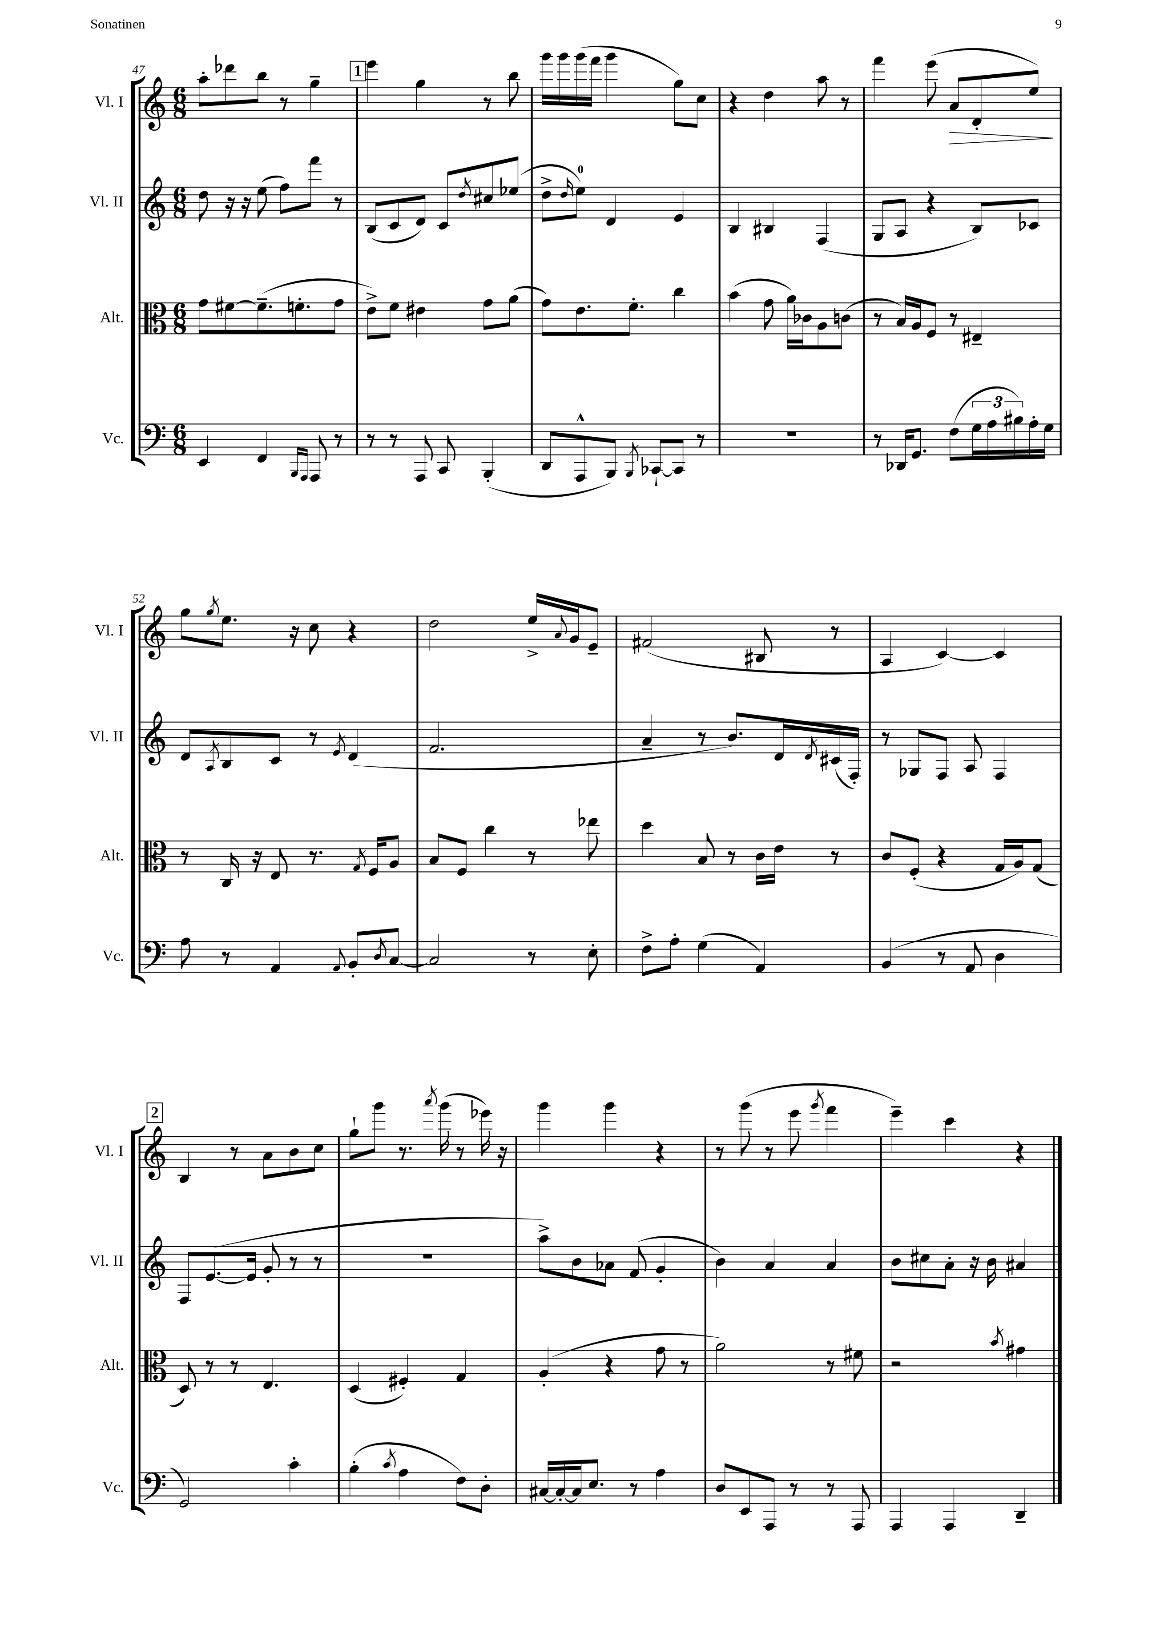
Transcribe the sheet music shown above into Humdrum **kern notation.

**kern	**kern	**kern	**kern	**dynam
*part4	*part3	*part2	*part1	*part1
*staff4	*staff3	*staff2	*staff1	*staff1
*I"Vc.	*I"Alt.	*I"Vl. II	*I"Vl. I	*
*I'Vc.	*I'Alt.	*I'Vl. II	*I'Vl. I	*
*clefF4	*clefC3	*clefG2	*clefG2	*
*k[]	*k[]	*k[]	*k[]	*
*M6/8	*M6/8	*M6/8	*M6/8	*
=47	=47	=47	=47	=47
4EE/	8g\L	8dd\	8aa'\L	.
.	[8f#X\	16r	8ddd-X\	.
.	.	16r	.	.
4FF/	(8.f#~\]	(8ee\	8bb\J	.
.	.	8ff\L)	8r	.
.	8.fn'\	.	.	.
16qqBBB/LL	.	.	.	.
16qqAAA/JJ	.	.	.	.
8AAA/	.	8fff\J	4gg~\	.
8r	8g\J	8r	.	.
!!LO:REH:place=s1:t=1
=48	=48	=48	=48	=48
8r	8e^\L)	(8B/L	4eee\	.
8r	8f\J	8c/	.	.
8AAA/	4e#X\	8d/J)	4gg\	.
8CC/	.	8c/L	.	.
.	.	8qdd/	.	.
(4BBB'/	8g\L	8cc#X/	8r	.
.	(8a\J	(8ee-X/J	8bb\	.
=49	=49	=49	=49	=49
8DD/L	8g\L)	8dd^\L	16ggg\LL	.
.	.	.	16ggg\	.
.	.	16qqdd/	.	.
8AAA^^/	8.e\	8ee\J)	(16ggg\	.
.	.	.	16fff\JJ	.
8BBB/J)	.	4d/	4ggg\	.
.	8.f'\J	.	.	.
8qBBB/	.	.	.	.
[8CC-X`/L	.	.	.	.
8CC-/J]	4cc\	4e/	8gg\L)	.
8r	.	.	8cc\J	.
=50	=50	=50	=50	=50
2.r	(4b\	4B/	4r	.
.	8g\	4B#X/	4dd\	.
.	16a\LL)	.	.	.
.	16c-X\J	.	.	.
.	8A\	(4F/	8aa\	.
.	(8cn\J	.	8r	.
=51	=51	=51	=51	=51
8r	8r	8G/L	4fff\	.
16DD-X/KL	16B/LL)	8A/J	.	.
8.GG/J	16A/J	.	.	.
.	8F/J	4r	(8eee\	.
!	!	!	!	!LO:HP:b
(8F\L	8r	.	8a/L	>
24G\L	4E#X~/	8B/L)	8d'/	.
24A\	.	.	.	.
24B#X\)	.	.	.	.
16A'\	.	8c-X/J	8ee/J)	.
16G\JJ	.	.	.	.
.	.	.	.	]
!!LO:LB:g=z
=52	=52	=52	=52	=52
8A\	8r	8d/L	8gg\L	.
.	.	8qA/	8qgg/	.
8r	16C/	8B/	8.ee\J	.
.	16r	.	.	.
4AA/	8E/	8c/J	.	.
.	.	.	16r	.
.	8.r	8r	8cc\	.
8qqAA/	.	8qe/	.	.
8BB'/L	.	(4d/	4r	.
.	8qG/	.	.	.
.	16F/KL	.	.	.
8qD/	.	.	.	.
[8C/J	8A/J	.	.	.
=53	=53	=53	=53	=53
2C/]	8B/L	2.f/	2dd\	.
.	8F/J	.	.	.
.	4cc\	.	.	.
8r	8r	.	16ee^/LL	.
.	.	.	8qqa/	.
.	.	.	16g/J	.
8E'\	8ee-X\	.	8e~/J	.
=54	=54	=54	=54	=54
8F^\L	4dd\	4a~/	(2f#X/	.
8A'\J	.	.	.	.
(4G\	8B/	8r	.	.
.	8r	8.b/L)	.	.
4AA/)	16c\LL	.	8B#X/	.
.	16e\JJ	16d/L	.	.
.	.	8qd/	.	.
.	8r	(16c#X/	8r	.
.	.	16F'/JJ)	.	.
=55	=55	=55	=55	=55
(4BB/	8c/L	8r	4A/	.
.	(8F'/J	8G-X/L	.	.
8r	4r	8F/J	[4c/)	.
8AA/	.	8A/	.	.
4D\	16G/LL	4F/	4c/]	.
.	16A/J)	.	.	.
.	(8G/J	.	.	.
!!LO:LB:g=z
!!LO:REH:place=s1:t=2
=56	=56	=56	=56	=56
2GG/)	8D/)	8F/L	4B/	.
.	8r	([8.e/	.	.
.	8r	.	8r	.
.	.	16e/Jk]	.	.
.	4.E/	8g'/	8a\L	.
4c'\	.	8r	8b\	.
.	.	8r	8cc\J	.
=57	=57	=57	=57	=57
(4B'\	(4D/	2.r	8gg`\L	.
.	.	.	8ggg\J	.
8qc/	.	.	.	.
4A\	4F#X'/)	.	8.r	.
.	.	.	8qaaa/	.
.	.	.	(16ggg\	.
8F\L)	4G/	.	8r	.
8D'\J	.	.	16eee-X\)	.
.	.	.	16r	.
=58	=58	=58	=58	=58
[16C#X/LL	(4A'/	8aa^\L)	4ggg\	.
16C#'/_	.	.	.	.
16C#/J]	.	8b\	.	.
8.E/J	.	.	.	.
.	4r	8a-X\J	4ggg\	.
8r	.	(8f/	.	.
4A\	8g\	4g'/	4r	.
.	8r	.	.	.
=59	=59	=59	=59	=59
8D/L	2a\)	4b\)	8r	.
8EE/	.	.	(8ggg\	.
8AAA/J	.	4a/	8r	.
8r	.	.	8eee\	.
.	.	.	8qggg/	.
8r	8r	4a/	4fff\	.
8AAA/	8f#X\	.	.	.
=60	=60	=60	=60	=60
4AAA/	2r	8b\L	4eee~\)	.
.	.	8cc#X\	.	.
4AAA/	.	8a'\J	4ccc\	.
.	.	16r	.	.
.	.	16b\	.	.
.	8qb/	.	.	.
4DD~/	4g#X\	4a#X/	4r	.
==	==	==	==	==
*-	*-	*-	*-	*-
